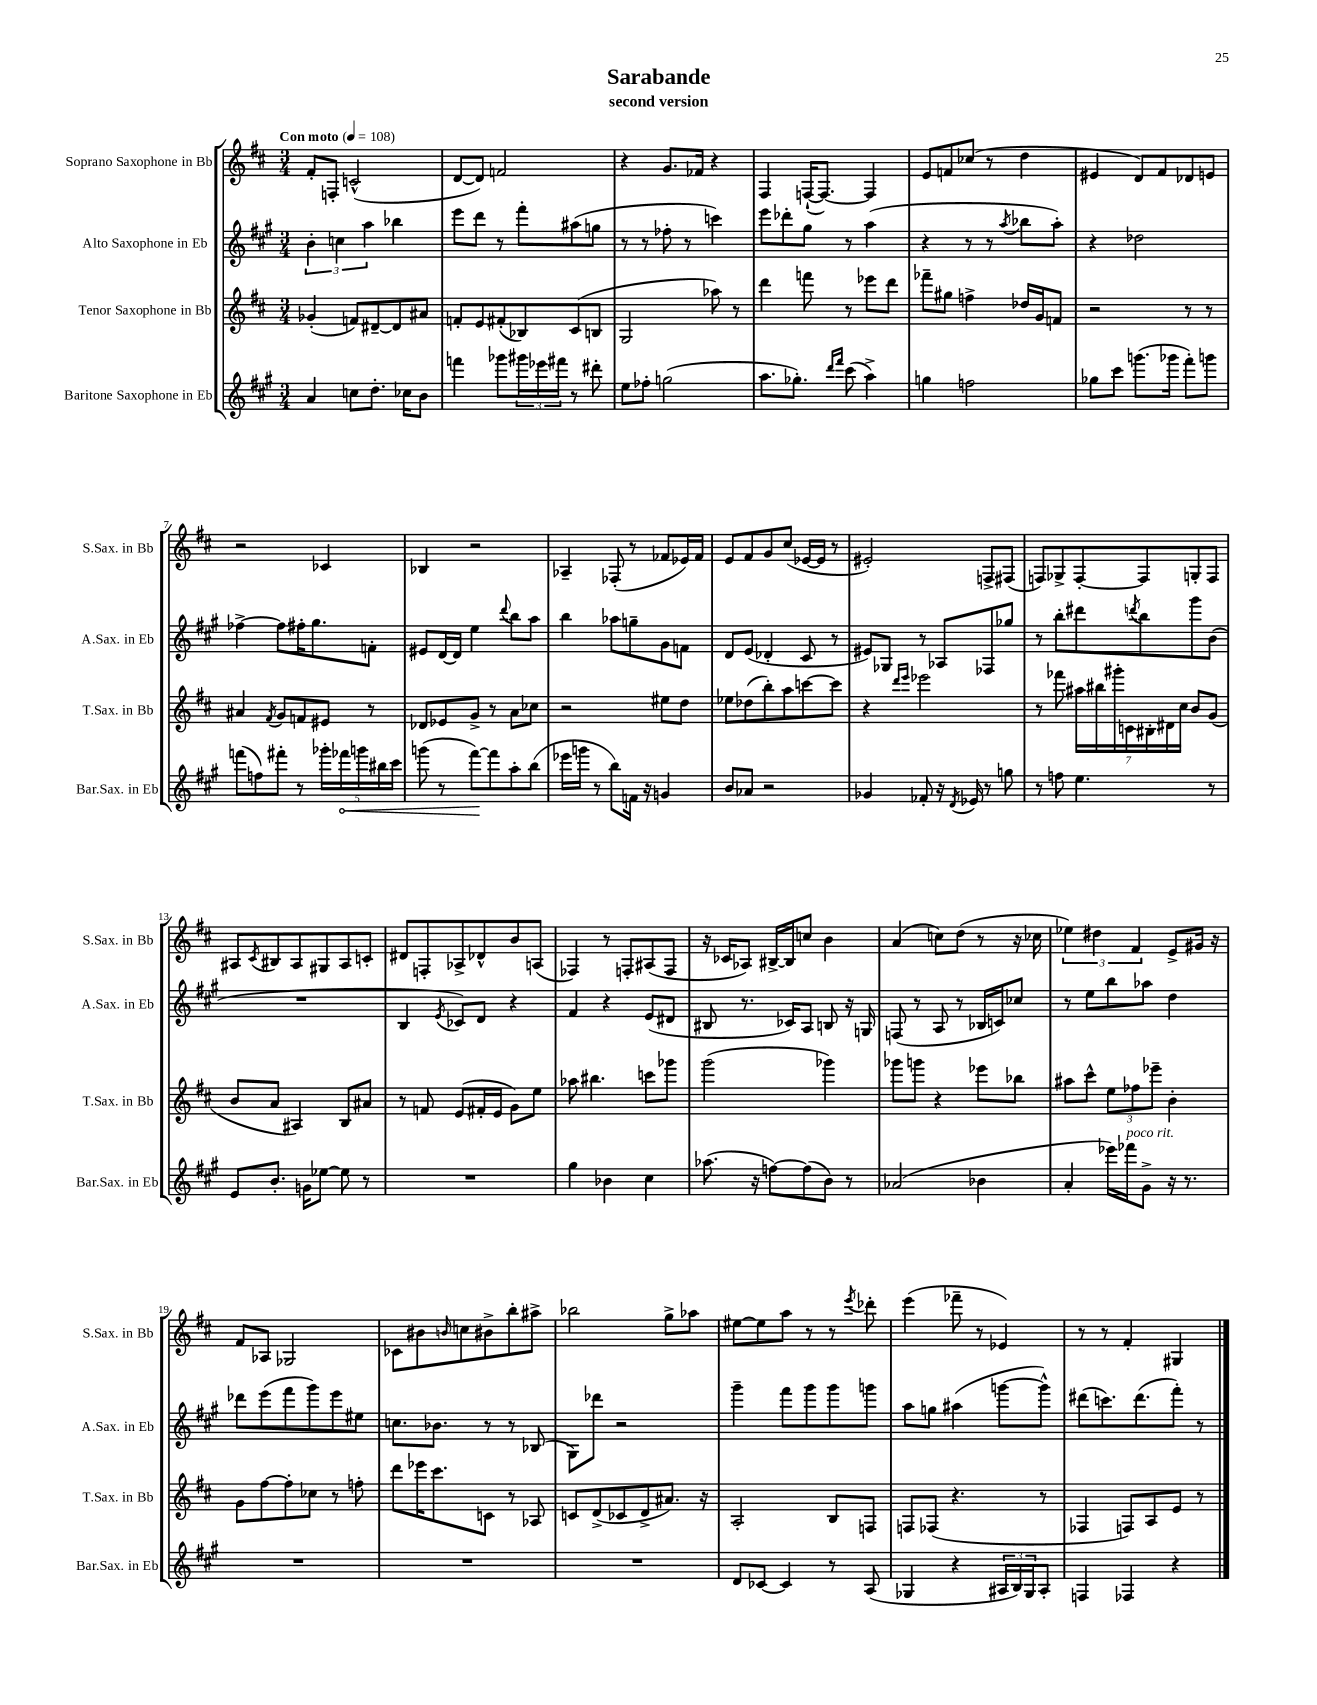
\header { title = "Sarabande" subtitle = "second version" }
<<
\new StaffGroup <<
\new Staff = "s0" \with { instrumentName = "Soprano Saxophone in Bb" shortInstrumentName = "S.Sax. in Bb" } {
    \clef treble \key d \major \numericTimeSignature \time 3/4 \tempo "Con moto" 4 = 108
    fis'8-. f8-. c'2-^( |
    d'8~ d'8) f'2 |
    r4 g'8. fes'16 r4 |
    fis4 f16~-!( f8.~) f4 |
    e'8 f'8 ces''8( r8 d''4 |
    eis'4 d'8) fis'8 des'8 e'8 |
    r2 ces'4 |
    bes4 r2 |
    aes4-- fes8-.( r8 fes'8 ees'16) fes'16 |
    e'8 fis'8 g'8 cis''8( ees'16~ ees'16 r8 |
    eis'2-.) f8-> fis8( |
    f8) ges8-> f8~-. f8 g8-. f8 |
    ais8 \acciaccatura { cis'8 } bis8 ais8 gis8 ais8 c'8-. |
    dis'8 f8-. aes8-> des'8-^ b'8 a8( |
    fes4) r8 f8-. ais8( f8 |
    r16 ces'16 aes8) bis16~-> bis16 c''8 b'4 |
    a'4( c''8) d''8( r8 r16 ces''16 |
    \tuplet 3/2 { ees''4) dis''4 fis'4 } e'8-> gis'16 r16 |
    fis'8 aes8 ges2 |
    ces'8 bis'8 \grace { b'16 } c''8 bis'8-> b''8-. ais''8-> |
    bes''2 g''8-> aes''8 |
    eis''8~ eis''8 a''8 r8 r8 \acciaccatura { e'''8 } des'''8-. |
    e'''4( fes'''8-- r8 ees'4) |
    r8 r8 fis'4-. gis4 \bar "|." |
}
\new Staff = "s1" \with { instrumentName = "Alto Saxophone in Eb" shortInstrumentName = "A.Sax. in Eb" } {
    \clef treble \key a \major \numericTimeSignature \time 3/4
    \tuplet 3/2 { b'4-. c''4 a''4 } bes''4 |
    e'''8 d'''8 r8 fis'''8-. ais''8( g''8 |
    r8 r8 fes''8-. r8 c'''4) |
    e'''8 des'''8-. gis''8 r8 a''4( |
    r4 r8 r8 \acciaccatura { a''8 } bes''8 a''8-.) |
    r4 des''2 |
    fes''4~-> fes''8 fis''16-. gis''8. f'8-. |
    eis'8 d'16~ d'16 e''4 \appoggiatura { d'''8 } b''8 a''8 |
    b''4 aes''8 g''8-- gis'8 f'8 |
    d'8 e'8( des'4-. cis'8 r8 |
    eis'8) ges8 r8 aes8 fes8 ges''8 |
    r8 b''8-. dis'''8 \acciaccatura { d'''8 } b''8 gis'''8 b'8( |
    R2. |
    b4 \acciaccatura { e'8 } ces'8) d'8 r4 |
    fis'4 r4 e'8( dis'8 |
    bis8 r8. ces'16) a8 b8 r16 g16 |
    f8( r8 a8 r8 bes16 c'16) ces''8 |
    r8 e''8 b''8 aes''8 d''4 |
    des'''8 e'''8( fis'''8 gis'''8) e'''8 eis''8 |
    c''8. bes'8. r8 r8 bes8( |
    gis8) des'''8 r2 |
    gis'''4-- fis'''8 gis'''8 gis'''8 g'''8 |
    a''8 g''8 ais''4( g'''8~ g'''8-^) |
    dis'''8( c'''8.) dis'''8.( fis'''8-.) r8 \bar "|." |
}
\new Staff = "s2" \with { instrumentName = "Tenor Saxophone in Bb" shortInstrumentName = "T.Sax. in Bb" } {
    \clef treble \key d \major \numericTimeSignature \time 3/4
    ges'4-.( f'8) dis'8~-- dis'8 ais'8 |
    f'8-. e'8 fis'8-.( bes8) cis'8( b8 |
    g2 aes''8) r8 |
    d'''4 f'''8 r8 ees'''8 d'''8 |
    fes'''8-- gis''8 f''4-> des''16 g'16 f'8 |
    r2 r8 r8 |
    ais'4 \acciaccatura { fis'8 } g'8 f'8 eis'8 r8 |
    des'8 ees'8 g'8-> r8 a'8 ces''8 |
    r2 eis''8 d''8 |
    ees''8 des''8( b''8-.) a''8 c'''8~ c'''8 |
    r4 \grace { d'''16 e'''16 } ees'''2 |
    r8 fes'''8 \tuplet 7/4 { ais''16 bis''16 gis'''16-. c'16 bis16-. dis'16 cis''16 } b'8 g'8( |
    b'8 a'8 ais4) b8 ais'8 |
    r8 f'8 e'8( fis'16-. e'16 g'8) e''8 |
    aes''8 bis''4. c'''8 ges'''8 |
    g'''2( ges'''4) |
    ges'''8 g'''8 r4 ees'''8 bes''8 |
    ais''8 cis'''8-^ \tuplet 3/2 { e''8 fes''8 ees'''8-- } b'4-. |
    g'8 fis''8~ fis''8-. ces''8 r8 f''8-. |
    d'''8 ees'''16 cis'''8. c'8 r8 aes8 |
    c'8 d'8->( ces'8 d'8-> ais'8.) r16 |
    a2-. b8 f8 |
    f8 fes8( r4. r8 |
    fes4 f8) a8 e'8 r8 \bar "|." |
}
\new Staff = "s3" \with { instrumentName = "Baritone Saxophone in Eb" shortInstrumentName = "Bar.Sax. in Eb" } {
    \clef treble \key a \major \numericTimeSignature \time 3/4
    a'4 c''8 d''8.-. ces''16 b'8 |
    f'''4 ges'''8 \tuplet 3/2 { gis'''16 ees'''16 fis'''16 } r8 dis'''8-. |
    e''8 fes''8-. g''2( |
    a''8. ges''8.-.) \grace { d'''16 fis'''16 } cis'''8( a''4->) |
    g''4 f''2 |
    ges''8 cis'''8 g'''8.( ges'''16 fis'''8-.) g'''8 |
    f'''8( f''8) fis'''8-. r8 \tuplet 5/4 { ges'''16-. \once \override Hairpin.circled-tip = ##t fes'''16\< g'''16 bis''16 cis'''16 } |
    g'''8( r8 fis'''8~\!) fis'''8 a''8-. b''8( |
    ees'''16 g'''16 r8 b''8) f'16 r16 g'4 |
    b'8 aes'8 r2 |
    ges'4 fes'8-. r16 \acciaccatura { d'8 } ees'16 r8 g''8 |
    r8 f''8 e''4. r8 |
    e'8 b'8.-. g'16 ees''8~ ees''8 r8 |
    R2. |
    gis''4 bes'4 cis''4 |
    aes''8.( r16 f''8~) f''8( b'8) r8 |
    aes'2( bes'4 |
    a'4-. ees'''16) fes'''16^\markup { \italic "poco rit." } gis'8-> r16 r8. |
    R2. |
    R2. |
    R2. |
    d'8 ces'8~ ces'4 r8 a8( |
    ges4 r4 \tuplet 3/2 { ais16 b16) ges16 } ais8-. |
    f4 fes4 r4 \bar "|." |
}
>>
>>
